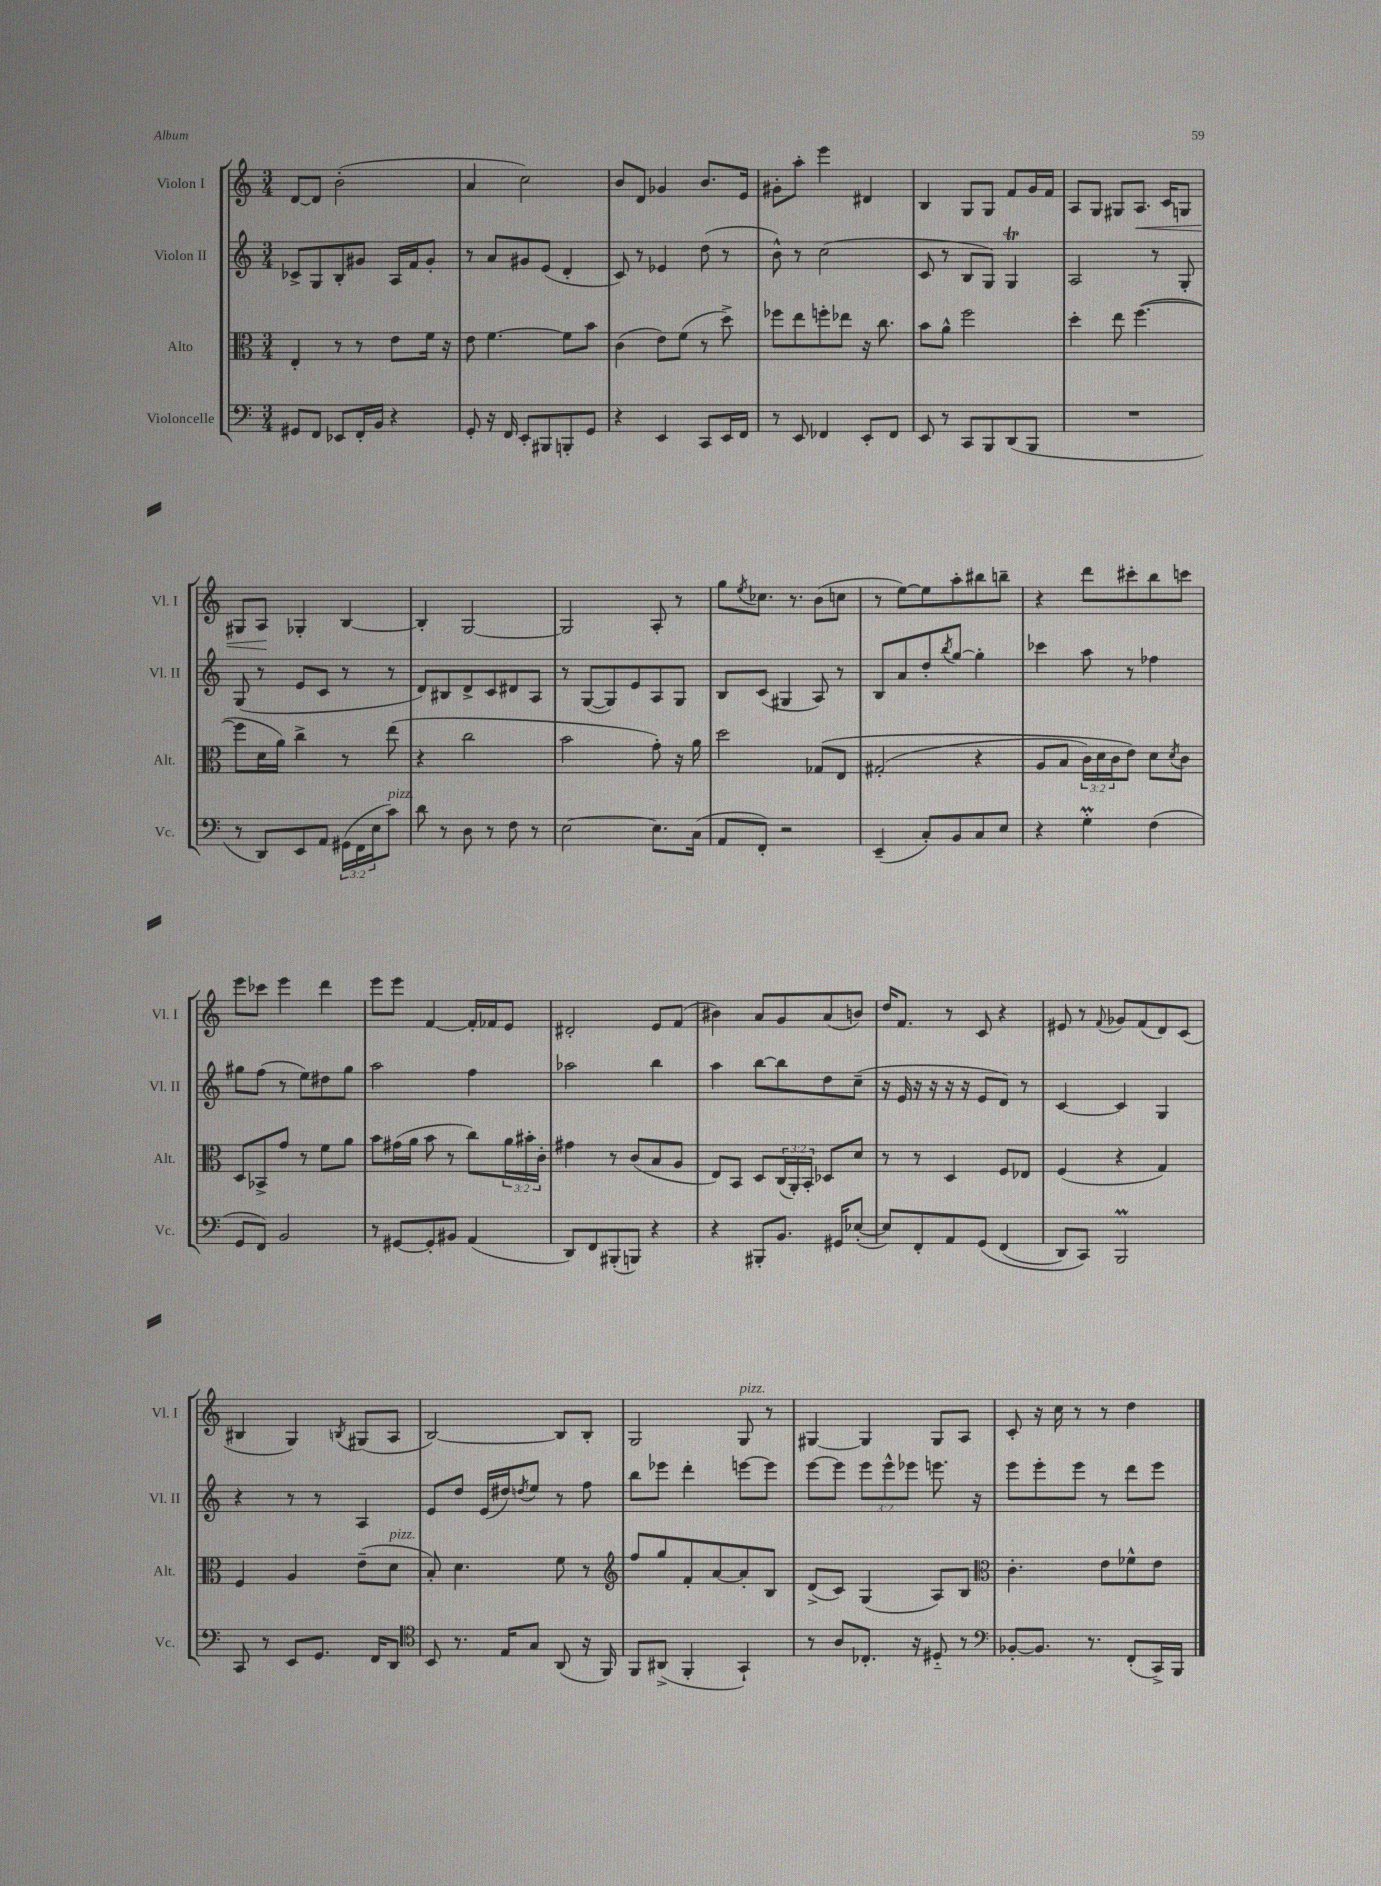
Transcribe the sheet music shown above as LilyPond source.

<<
\new StaffGroup <<
\new Staff = "s0" \with { instrumentName = "Violon I" shortInstrumentName = "Vl. I" } {
    \clef treble \key c \major \numericTimeSignature \time 3/4
    d'8~ d'8 b'2-.( |
    a'4 c''2) |
    b'8 d'8 ges'4 b'8. e'16 |
    gis'8-. a''8-. e'''4 dis'4 |
    b4 g8 g8 f'8 g'16 f'16 |
    a8 g8 gis8 a8.\< c'16 g8 |
    gis8 a8\! ges4-. b4~ |
    b4-. g2~ |
    g2 a8-. r8 |
    g''8 \acciaccatura { e''8 } ces''8. r8. b'8( c''8 |
    r8 e''8~) e''8 a''8-. bis''8 b''8-- |
    r4 d'''8 cis'''8-. b''8 c'''8 |
    e'''8 ces'''8 e'''4 d'''4 |
    e'''8 e'''8 f'4~ f'16-. fes'16 e'8 |
    dis'2-. e'8 f'8( |
    bis'4) a'8 g'8 a'8( b'8) |
    d''16 f'8. r8 c'8 r4 |
    eis'8 r8 \appoggiatura { f'8 } ges'8 f'8( d'8) c'8( |
    bis4 g4) \acciaccatura { b8 } gis8( a8 |
    b2~) b8 b8-. |
    g2 g8^\markup { \italic "pizz." } r8 |
    gis4~ gis4 gis8 a8 |
    c'8-. r16 c''16 r8 r8 d''4 \bar "|." |
}
\new Staff = "s1" \with { instrumentName = "Violon II" shortInstrumentName = "Vl. II" } {
    \clef treble \key c \major \numericTimeSignature \time 3/4 \override Staff.TupletNumber.text = #tuplet-number::calc-fraction-text
    ces'8-> g8 b8-. gis'8 a16 f'16 gis'8-. |
    r8 a'8 gis'8 e'8( d'4-. |
    c'8) r8 ees'4 d''8( r8 |
    b'8-^) r8 c''2( |
    c'8 r8 b8 g8) g4\trill |
    a2 r8 g8-. |
    g8( r8 e'8 c'8 r8 r8 |
    d'8) bis8 d'8-> c'8 dis'8 a8 |
    r8 g8~( g8) e'8 a8 g8 |
    b8 c'8( gis4 a8) r8 |
    b8 a'8 d''8-. \acciaccatura { b''8 } g''8~ g''4-. |
    ces'''4 a''8 r8 fes''4 |
    gis''8 f''8( r8 e''8) dis''8 gis''8 |
    a''2 f''4 |
    aes''2 b''4 |
    a''4 b''8~ b''8 d''8 c''8--( |
    r16 e'16 r16 r16 r16 r16 e'8 d'8) r8 |
    c'4~ c'4 g4 |
    r4 r8 r8 a4 |
    e'8 d''8 e'16( dis''16) \acciaccatura { d''8 } e''8 r8 f''8 |
    b''8 ees'''8 d'''4-. e'''8~ e'''8 |
    e'''8~ e'''8 \tuplet 3/2 { e'''8 e'''8-^ ees'''8 } e'''8. r16 |
    e'''8 e'''8-. e'''8 r8 d'''8 e'''8 \bar "|." |
}
\new Staff = "s2" \with { instrumentName = "Alto" shortInstrumentName = "Alt." } {
    \clef alto \key c \major \numericTimeSignature \time 3/4 \override Staff.TupletNumber.text = #tuplet-number::calc-fraction-text
    e4-. r8 r8 e'8 f'16 r16 |
    e'8 f'4.~ f'8 b'8 |
    c'4( e'8) f'8( r8 d''8->) |
    fes''8 e''8 f''8-. ees''8 r16 c''8. |
    b'8 a'8-^ f''2 |
    d''4-. e''8 f''4.~( |
    f''8 d'16 a'16) c''4-> r8 e''8( |
    r4 c''2 |
    b'2 g'8-.) r16 a'16 |
    d''2 ges8\( e8 |
    gis2-.( r4 |
    a8 b8 \tuplet 3/2 { c'16) d'16 c'16 } e'8\) d'8 \acciaccatura { d'8 } c'8 |
    d8 bes,8-> g'8 r8 f'8 a'8 |
    b'8 gis'16( a'16 b'8 r8 c''8) \tuplet 3/2 { a'16 bis'16-. c'16-. } |
    gis'4 r8 c'8( b8 a8 |
    e8) b,8 d8 \tuplet 3/2 { c16( a,16-.) b,16-. } des8 d'8 |
    r8 r8 d4 f8 ees8 |
    f4( r4 g4) |
    f4 a4 e'8--( d'8^\markup { \italic "pizz." } |
    b8-.) d'4. f'8 r8 |
    \clef treble f''8 g''8 f'8-. a'8~ a'8-. b8 |
    d'8->( c'8) g4( a8) b8 |
    \clef alto c'4.-. e'8 fes'8-^ e'8 \bar "|." |
}
\new Staff = "s3" \with { instrumentName = "Violoncelle" shortInstrumentName = "Vc." } {
    \clef bass \key c \major \numericTimeSignature \time 3/4 \override Staff.TupletNumber.text = #tuplet-number::calc-fraction-text
    gis,8 f,8 ees,8 f,16-. b,16 r4 |
    g,8-. r16 f,16 e,8-. bis,,8 b,,8-. g,8 |
    r4 e,4 c,8 e,16 f,16 |
    r8 e,8 fes,4 e,8-. fes,8 |
    e,8 r8 c,8 b,,8 d,8( b,,8 |
    R2. |
    r8 d,8) e,8 a,8 \tuplet 3/2 { gis,16( f,16 e16 } c'8^\markup { \italic "pizz." }) |
    d'8 r8 d8 r8 f8 r8 |
    e2~ e8. c16( |
    a,8 f,8-.) r2 |
    e,4--( c8-.) b,8 c8 e8 |
    r4 g4-.\prall f4( |
    g,8 f,8) b,2 |
    r8 gis,8~ gis,8-. bis,8 a,4( |
    d,8) f,8 bis,,8-.( b,,8) r4 |
    r4 bis,,8-. b,8. gis,16 ees8~-.( |
    ees8) f,8-. a,8 g,8\( f,4( |
    d,8) c,8\) b,,2\prall |
    c,8 r8 e,8 g,8. f,16 d,8 |
    \clef tenor b,8 r8. e16 g8 a,8( r16 f,16) |
    f,8 ais,8->( f,4-. g,4-!) |
    r8 a8 ces8.-. r16 dis8-_ r8 |
    \clef bass bes,8~-. bes,8. r8. f,8-.( c,16->) b,,16 \bar "|." |
}
>>
>>
\layout { \context { \Score \remove "Bar_number_engraver" } }
